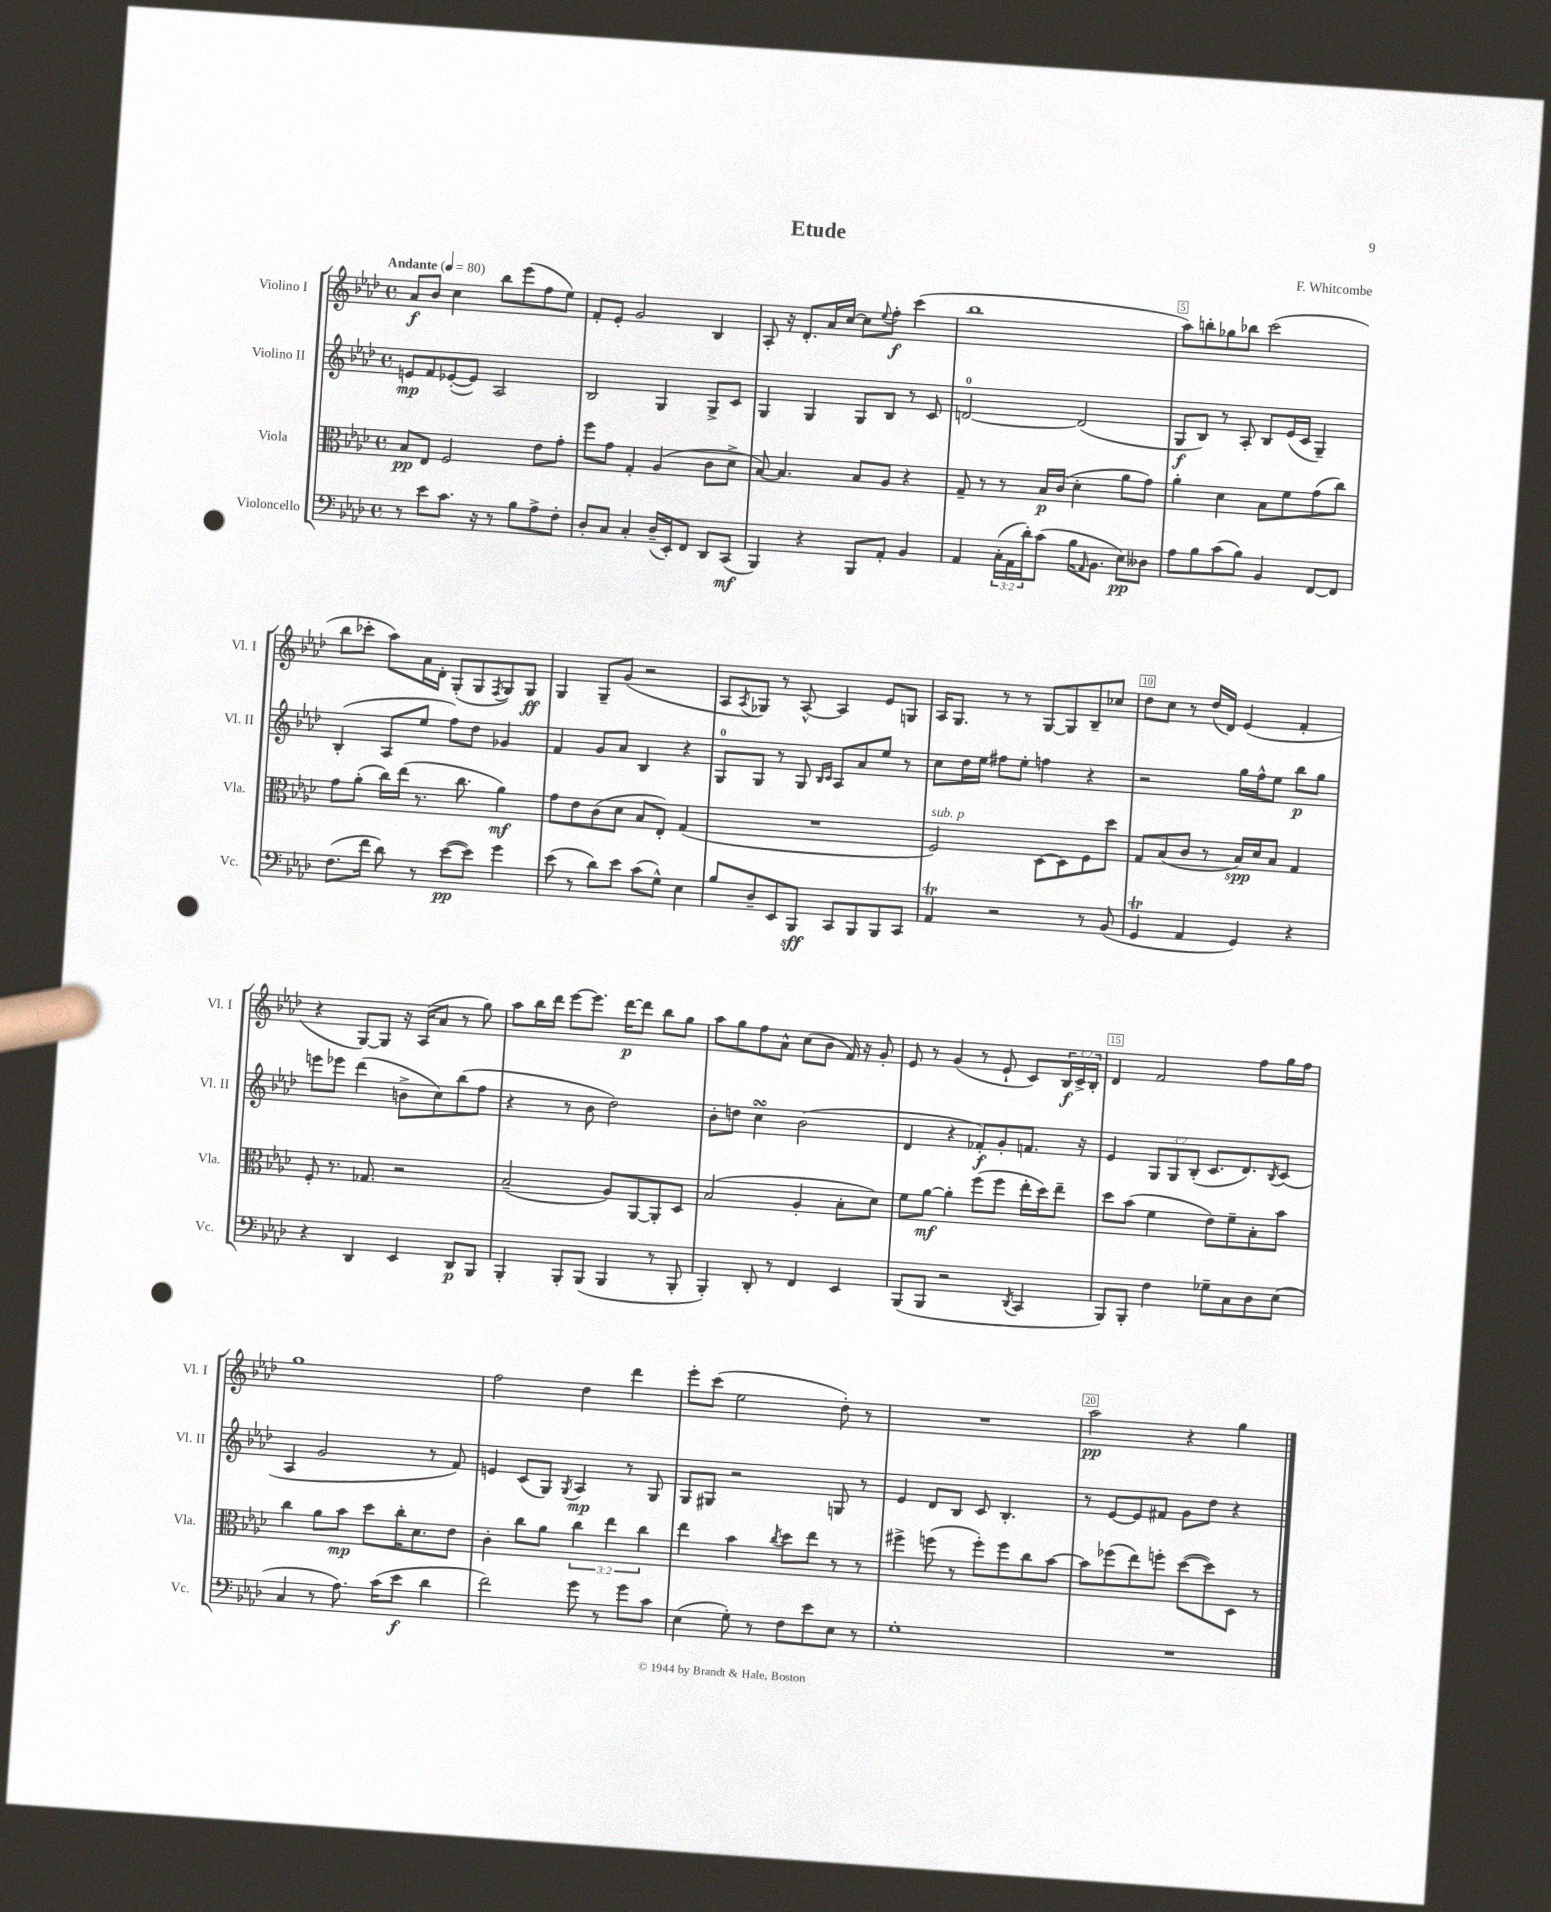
\header { title = "Etude" composer = "F. Whitcombe" }
<<
\new StaffGroup <<
\new Staff = "s0" \with { instrumentName = "Violino I" shortInstrumentName = "Vl. I" } {
    \clef treble \key aes \major \defaultTimeSignature \time 4/4 \override Staff.TupletNumber.text = #tuplet-number::calc-fraction-text \tempo "Andante" 4 = 80
    aes'8\f bes'8 c''4 bes''8 ees'''8( f''8 ees''8) |
    f'8-. ees'8-. g'2 bes4 |
    aes8-. r16 des'8.-. aes'16 c''16~ c''8 \appoggiatura { ees''8 } f''8-.\f c'''4( |
    bes''1 |
    aes''8) b''8-. ges''8 bes''8 c'''2( |
    bes''8 ces'''8-. aes''8) aes'16 des'16-. g8-.( g8 \acciaccatura { f8 } g8) g8\ff |
    g4 g8-- g'8( r2 |
    aes8 \acciaccatura { aes8 } ges8) r8 aes8~-^ aes4 ees'8 g8 |
    aes16 g8. r8 r8 g8~ g8 bes8-- ces''8 |
    des''8 c''8 r8 des''16( des'16) ees'4( f'4-. |
    r4 g8~) g8 r16 aes16( aes'8 r8 g''8) |
    aes''8 bes''16 des'''16 ees'''8~ ees'''8. des'''16~\p des'''8 bes''8 g''8 |
    aes''8 g''8 f''8 aes'8-^ c''8( bes'8 f'16) r16 g'8-. |
    ees'8 r8 g'4( r8 ees'8-! c'8) \tuplet 3/2 { bes16\f c'16-> bes16-. } |
    des'4 f'2 f''8 g''16 f''16 |
    g''1 |
    f''2 des''4 des'''4 |
    ees'''8-. c'''8( ees''2 des''8-.) r8 |
    R1 |
    aes''2\pp r4 g''4 \bar "|." |
}
\new Staff = "s1" \with { instrumentName = "Violino II" shortInstrumentName = "Vl. II" } {
    \clef treble \key aes \major \defaultTimeSignature \time 4/4 \override Staff.TupletNumber.text = #tuplet-number::calc-fraction-text
    e'8\mp f'8 ees'8~-.( ees'8) aes2 |
    bes2 g4 g8-> c'8 |
    g4 g4 g8 bes8 r8 c'8 |
    d'2-0~ d'2( |
    g8\f bes8) r8 aes8-. bes8 ees'16( c'16 g4--) |
    bes4-.( aes8 ees''8 f''8) des''8 ges'4 |
    f'4 g'8 aes'8 bes4 r4 |
    g8-0 g8 r8 g8 \grace { bes16 c'16 } aes8 aes'8 ees''8 r8 |
    c''8 des''16 ees''16 fis''8 ees''8-. f''4 r4 |
    r2 g''16 f''16-^ ees''8 bes''8\p g''8 |
    e'''8 ees'''8 des'''4( b'8-> c''8) bes''8( f''8 |
    r4 r8 bes'8 des''2) |
    bes'8-. d''8 c''4\turn bes'2( |
    des'4 r4 fes'8-.\f) g'8-. f'8. r16 |
    ees'4 \tuplet 3/2 { g8 g8 bes8-.( } c'8. des'8.) \acciaccatura { bes8 } c'8( |
    aes4 g'2 r8 f'8) |
    e'4 c'8( g8) \acciaccatura { g8 } aes4\mp r8 g8 |
    g8 gis8 r2 g8 r8 |
    ees'4 des'8 bes8 c'8 bes4.-. |
    r8 ees'8~ ees'8 fis'8 g'8 des''8 r4 \bar "|." |
}
\new Staff = "s2" \with { instrumentName = "Viola" shortInstrumentName = "Vla." } {
    \clef alto \key aes \major \defaultTimeSignature \time 4/4 \override Staff.TupletNumber.text = #tuplet-number::calc-fraction-text
    bes8\pp ees8 f2 ees'8 g'8-. |
    f''8 g'8 g4-. aes4( c'8 des'8-> |
    bes8~) bes4. bes8 aes8 r4 |
    g8-- r8 r8 bes16\p c'16( des'4-. aes'8 g'8) |
    aes'4-. des'4 bes8 f'8 g'8( c''8) |
    g'8 aes'8-.( c''16) ees''16( r8. c''8. aes'4\mf) |
    g'8 ees'8 c'8( des'8 bes8 ees8-.) g4( |
    R1 |
    f2^\markup { \italic "sub. p" }) des8~ des8 f8 des''8 |
    g8 bes8( c'8 r8 bes16\spp) des'16 bes8 g4 |
    f8-. r8. ges8. r2 |
    bes2--( aes8) aes,8~ aes,8-. des8 |
    bes2( aes4-. bes8-. des'8) |
    f'8 aes'8~\mf aes'4-. f''8( f''8 ees''16-. des''16) ees''8-- |
    des''8 bes'8( f'4 ees'8) f'8-- bes8-. bes'8 |
    c''4 aes'8 bes'8\mp des''8 c''16-. des'8. ees'8 |
    c'4-. c''8 aes'8 \tuplet 3/2 { c''4 ees''4 c''4 } |
    ees''4 bes'4 \acciaccatura { c''8 } des''8 ees''8 r8 r8 |
    fis''4-> f''8( r8 f''8-.) f''8 c''8 bes'8~ |
    bes'8 fes''8( ees''8) f''8-. des''8~( des''8) des8 r8 \bar "|." |
}
\new Staff = "s3" \with { instrumentName = "Violoncello" shortInstrumentName = "Vc." } {
    \clef bass \key aes \major \defaultTimeSignature \time 4/4 \override Staff.TupletNumber.text = #tuplet-number::calc-fraction-text
    r8 ees'8 c'8. r16 r8 bes8 aes8-> f8-. |
    des8-. c8 c4-. des16--( ees,16-.) f,8 des,8 c,8\mf( |
    bes,,4) r4 bes,,8 aes,8-. bes,4 |
    aes,4 \tuplet 3/2 { c16-.( aes,16 des'16-.) } c'8( bes16 \grace { aes,16 } bes,8. ees8\pp) deses8 |
    aes8 bes8 c'8( bes8) bes,4 f,8~ f,8 |
    f8.( f'16 des'8) r8 ees'8~\pp( ees'8) g'4 |
    ees'8( r8 des'8) ees'8 c'8( g8-^) ees4 |
    bes8 des8-- ees,8 bes,,8\sff c,8 bes,,8 bes,,8 c,8 |
    aes,4\trill r2 r8 bes,8( |
    g,4\trill aes,4 g,4) r4 |
    r4 des,4 ees,4 des,8\p bes,,8 |
    bes,,4-. bes,,8-. bes,,8( bes,,4 r8 bes,,8-. |
    bes,,4-.) des,8-. r8 f,4 ees,4 |
    bes,,8( bes,,8 r2 \acciaccatura { des,8 } c,4 |
    bes,,8) bes,,8-. f4 ges8-- c8 des8 ees8( |
    c4 r8 aes8.) c'16( ees'8\f des'4 |
    f'2) g'8 r8 g'8 c'8 |
    ees4( g8-.) r8 f8 ees'8 ees8 r8 |
    g1-. |
    R1 \bar "|." |
}
>>
>>
\layout { \context { \Score \override BarNumber.break-visibility = ##(#f #t #t) barNumberVisibility = #(every-nth-bar-number-visible 5) \override BarNumber.stencil = #(make-stencil-boxer 0.1 0.3 ly:text-interface::print) } }
